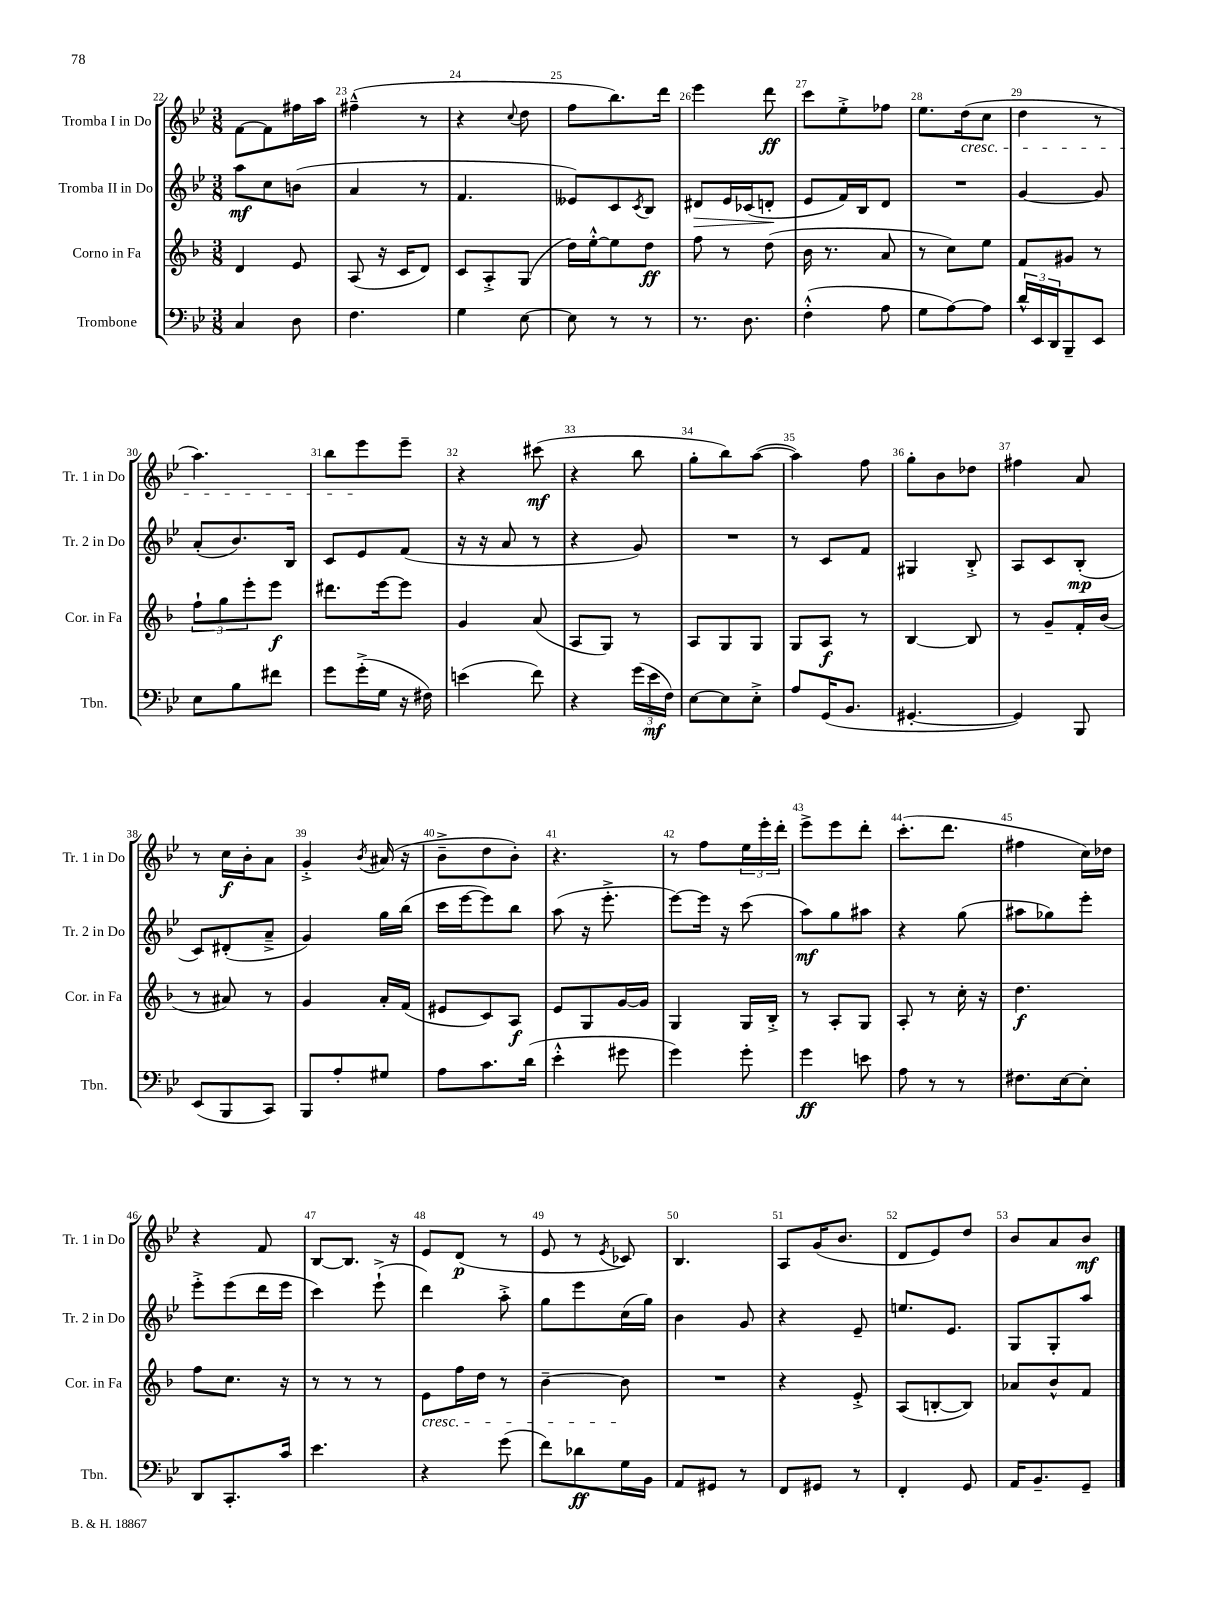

**kern	**kern	**kern	**kern
*staff4	*staff3	*staff2	*staff1
*clefF4	*clefG2	*clefG2	*clefG2
*k[b-e-]	*k[b-]	*k[b-e-]	*k[b-e-]
*M3/8	*M3/8	*M3/8	*M3/8
4C	4d	8aa	[8f
.	.	8cc	8f]
8D	8e	(8b	16ff#
.	.	.	16aa
=	=	=	=
4.F	(8A	4a	(4ff#~^^
.	16r	.	.
.	16c	.	.
.	8d)	8r	8r
=	=	=	=
4G	8c	4.f	4r
.	8A'^	.	.
.	.	.	8qqcc
[8E-	(8G	.	8dd
=	=	=	=
8E-]	16dd)	8e--)	8ff
.	[16ee'^^	.	.
8r	8ee]	8c	8.bb-)
.	.	8qc	.
8r	8dd	8B-	.
.	.	.	16ddd
=	=	=	=
8.r	8ff	8d#	4eee-
.	8r	16e-	.
8.D	.	(16c-	.
.	(8dd	8d'	8ddd
=	=	=	=
(4F'^^	16b-	8e-	8ccc
.	8.r	.	.
.	.	16f)	8ee-'^
.	.	16B-	.
8A	8a	8d	8ff-
=	=	=	=
8G	8r	4.r	8.ee-
[8A)	8cc)	.	.
.	.	.	(16dd
8A]	8ee	.	8cc
=	=	=	=
24d^^	8f	[4g	4dd
24EE-	.	.	.
24DD	.	.	.
8BBB-~	8g#	.	.
8EE-	8r	8g]	8r
=	=	=	=
8E-	12ff`	(8a'	4.aa)
.	12gg	.	.
8B-	.	8.b-)	.
.	12eee'	.	.
8f#	8eee	.	.
.	.	16B-	.
=	=	=	=
8g	8.ddd#	8c	8bb-
(16g'^	.	8e-	8eee-
16G	[16eee	.	.
16r	8eee]	(8f	8eee-~
16F#)	.	.	.
=	=	=	=
(4e	4g	16r	4r
.	.	16r	.
.	.	8a	.
8f)	(8a	8r	(8ccc#
=	=	=	=
4r	8A	4r	4r
.	8G)	.	.
(24g	8r	8g)	8bb-
24e-	.	.	.
24F)	.	.	.
=	=	=	=
[8E-	8A	4.r	8gg'
8E-]	8G	.	8bb-)
8E-'^	8G	.	([8aa
=	=	=	=
8A	8G	8r	4aa])
(16GG	8A	8c	.
8.BB-	.	.	.
.	8r	8f	8ff
=	=	=	=
[4.GG#'	[4B-	4G#	8gg'
.	.	.	8b-
.	8B-]	8B-'^	8dd-
=	=	=	=
4GG#])	8r	8A	4ff#
.	8g~	8c	.
8BBB-	16f'	(8B-'	8a
.	(16b-	.	.
=	=	=	=
(8EE-	8r	8c)	8r
8BBB-	8a#)	(8d#'	16cc
.	.	.	16b-'
8CC)	8r	8a~^	8a
=	=	=	=
8BBB-	4g	4g)	4g'^
8A'	.	.	.
.	.	.	8qb-
8G#	16a'	16gg	(16a#
.	(16f	(16bb-	16r
=	=	=	=
8A	8e#	16ccc	8b-~^
.	.	[16eee-	.
8.c	8c)	8eee-])	8dd
.	8A	8bb-	8b-')
(16d	.	.	.
=	=	=	=
4e-'^^	8e	(8aa	4.r
.	8G	16r	.
.	.	8.eee-'^	.
8g#	[16g	.	.
.	16g]	.	.
=	=	=	=
4g)	4G	[8eee-)	8r
.	.	16eee-]	8ff
.	.	16r	.
8g'	16G	(8ccc	24ee-
.	.	.	24eee-'
.	16B-'^	.	.
.	.	.	24ddd'
=	=	=	=
4g	8r	8aa)	8eee-^
.	8A'	8gg	8eee-
8e	8G	8aa#	8ddd'
=	=	=	=
8A	8A'	4r	(8.ccc'
8r	8r	.	.
.	.	.	8.ddd
8r	16cc'	(8gg	.
.	16r	.	.
=	=	=	=
8.F#	4.dd	8aa#	4ff#
.	.	8gg-)	.
[16E-	.	.	.
8E-']	.	8eee-'	16cc)
.	.	.	16dd-
=	=	=	=
8DD	8ff	8eee-'^	4r
8.CC'	8.cc	(8eee-	.
.	.	16ddd	8f
16c	16r	16eee-	.
=	=	=	=
4.e-	8r	4ccc)	[8B-
.	8r	.	8.B-]
.	8r	(8eee-`^	.
.	.	.	16r
=	=	=	=
4r	8e	4ddd)	8e-
.	16ff	.	(8d
.	16dd	.	.
(8g	8r	8aa'^	8r
=	=	=	=
8f)	[4b-~	8gg	8e-
8d-	.	8eee-	8r
.	.	.	8qe-
16G	8b-]	(16cc	8c-)
16BB-	.	16gg)	.
=	=	=	=
8AA	4.r	4b-	4.B-
8GG#	.	.	.
8r	.	8g	.
=	=	=	=
8FF	4r	4r	8A
8GG#	.	.	(16g
.	.	.	8.b-
8r	8e'^	8e-~	.
=	=	=	=
4FF'	(8A	8.ee	8d
.	[8B'	.	8e-)
.	.	8.e-	.
8GG	8B])	.	8dd
=	=	=	=
16AA	8a-	8G	8b-
8.BB-~	.	.	.
.	8b-^^	8G'	8a
8GG~	8f	8aa	8b-
==	==	==	==
*-	*-	*-	*-
